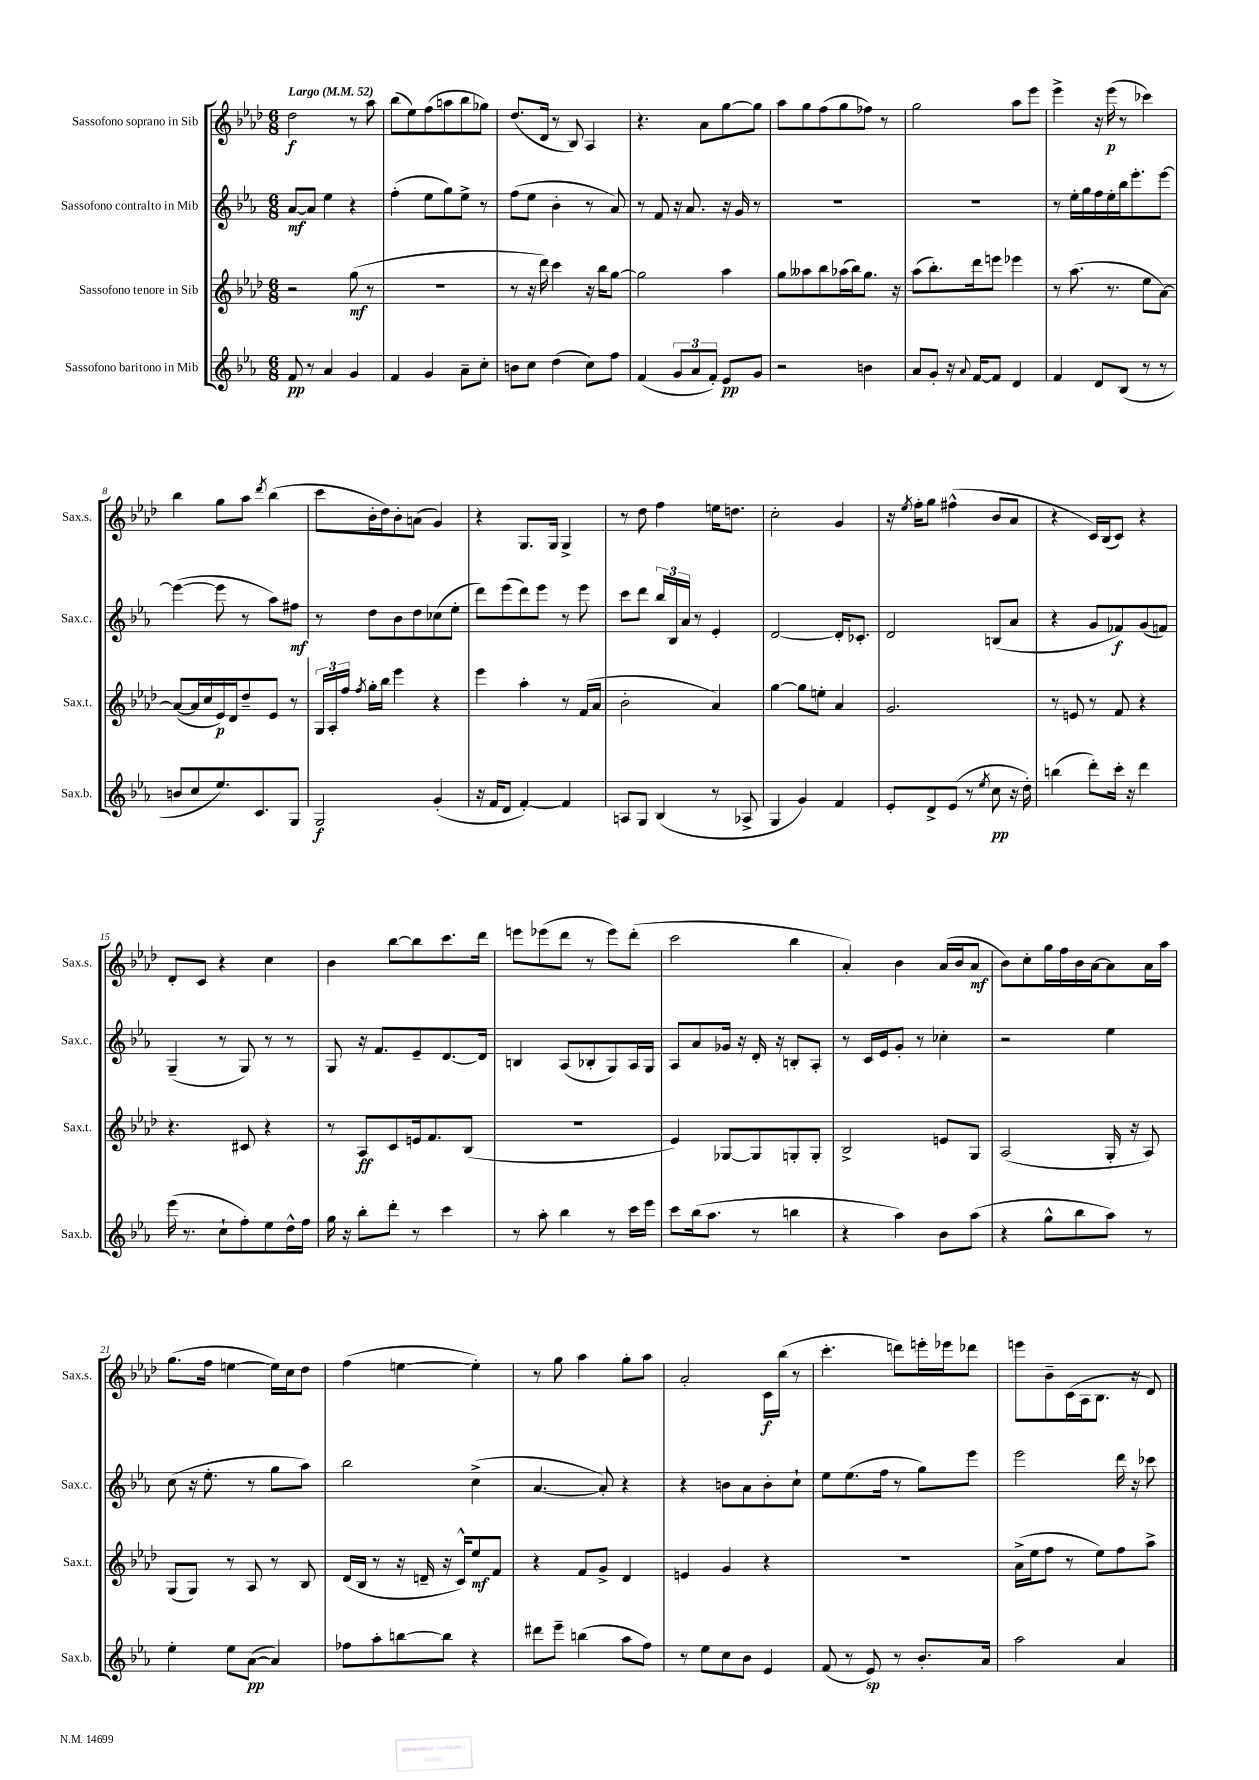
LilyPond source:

<<
\new StaffGroup <<
\new Staff = "s0" \with { instrumentName = "Sassofono soprano in Sib" shortInstrumentName = "Sax.s." } {
    \clef treble \key aes \major \numericTimeSignature \time 6/8 \tempo "Largo" 4 = 52
    \autoBeamOff des''2\f r8 aes''8 |
    bes''8[( ees''8) f''8( a''8 bes''8 ges''8]) |
    des''8.[( des'16] r8 bes8) aes4 |
    r4. aes'8[ g''8~ g''8] |
    aes''8[ g''8 f''8( g''8 fes''8]) r8 |
    g''2 aes''8[ ees'''8] |
    ees'''4-> r16 ees'''16\p( r8 ces'''4) |
    bes''4 g''8[ aes''8] \acciaccatura { des'''8 } bes''4( |
    c'''8[ bes'16-. des''16) bes'8-. a'8]( g'4) |
    r4 g8.[ g16] g4-> |
    r8 des''8 f''4 e''16[ d''8.] |
    c''2-. g'4 |
    r16 \acciaccatura { ees''8 } f''16[-. g''8] fis''4-^( bes'8[ aes'8] |
    r4 c'16[) bes16( c'8]) r4 |
    des'8[-. c'8] r4 c''4 |
    bes'4 bes''8[~ bes''8 c'''8. des'''16] |
    e'''8[ ees'''8( des'''8] r8 ees'''8[) des'''8]-.( |
    c'''2 bes''4 |
    aes'4-.) bes'4 aes'16[( bes'16 aes'8]\mf |
    bes'8[) c''8-. g''16 f''16 bes'16 aes'16~ aes'8 aes'16 aes''16] |
    g''8.[( f''16] e''4~ e''16[) c''16 des''8] |
    f''4( e''4~ e''4-.) |
    r8 g''8 aes''4 g''8[-. aes''8] |
    aes'2-. c'16[\f bes''16]( r8 |
    c'''4.-. d'''8[) e'''16-. ees'''16 des'''8] |
    e'''8[ bes'8-- c'16( aes16 bes8.] r16 des'8) \bar "|." |
}
\new Staff = "s1" \with { instrumentName = "Sassofono contralto in Mib" shortInstrumentName = "Sax.c." } {
    \clef treble \key ees \major \numericTimeSignature \time 6/8
    \autoBeamOff aes'8[~\mf aes'8] ees''4 r4 |
    f''4-.( ees''8[ g''8) ees''8]-> r8 |
    f''8[( ees''8] bes'4-. r8 aes'8) |
    r8 f'8 r16 aes'8. r16 g'16 r8 |
    R2. |
    R2. |
    r8 ees''16[-. g''16 f''16 ees''16-. bes''16 ees'''8.-. ees'''8]~ |
    ees'''4~( ees'''8 r8 aes''8[) fis''8]\mf |
    r8 d''8[ bes'8 d''8 ces''8( ees''8]-. |
    d'''8[) ees'''8( d'''8) ees'''8] r8 ees'''8 |
    c'''8[ d'''8] \tuplet 3/2 { bes''16[ bes16 aes'16] } r8 ees'4-. |
    d'2~ d'16[-. ces'8.]-. |
    d'2 b8[( aes'8] |
    r4 g'8[ fes'8\f) g'8( f'8]) |
    g4--( r8 g8) r8 r8 |
    g8 r16 f'8.[ ees'8-- d'8.~ d'16] |
    b4 aes8[( bes8-. g8) aes16 g16] |
    aes8[ aes'8 ges'16] r16 d'16-. r16 b8[-. aes8]-. |
    r8 c'16[ ees'16 g'8]-. r8 ces''4-. |
    r2 ees''4 |
    c''8( r16 ees''8.-. r8 g''8[ aes''8]) |
    bes''2 c''4->( |
    aes'4.~ aes'8-.) r4 |
    r4 b'8[ aes'8 b'8-. c''8]-! |
    ees''8[ ees''8.( f''16] r8 g''8[) ees'''8] |
    ees'''2 d'''16 r16 ces'''8 \bar "|." |
}
\new Staff = "s2" \with { instrumentName = "Sassofono tenore in Sib" shortInstrumentName = "Sax.t." } {
    \clef treble \key aes \major \numericTimeSignature \time 6/8
    \autoBeamOff r2 g''8\mf( r8 |
    R2. |
    r8 r16 des'''16) c'''4 r16 bes''16[ g''8]~ |
    g''2 aes''4 |
    g''8[ aeses''8 bes''8 aes''16( bes''16) g''8.] r16 |
    aes''8[( bes''8.-.) des'''16 e'''8] ees'''4 |
    r8 aes''8.( r8. ees''8[ aes'8]~) |
    aes'8[~( aes'16 c''16 ees'16\p) des'16 des''8-- ees'8] r8 |
    \tuplet 3/2 { g16[ aes16-. f''16] } \acciaccatura { f''8 } g''16[-. bes''16] ees'''4 r4 |
    ees'''4 aes''4-. r8 f'16[( aes'16] |
    bes'2-. aes'4) |
    g''4~ g''8[ e''8]-. aes'4 |
    g'2. |
    r8 e'8 r8 f'8 r4 |
    r4. cis'8 r4 |
    r8 aes8[\ff c'8 e'16 f'8. bes8]( |
    R2. |
    ees'4) ges8[~ ges8 g8-. g8]-. |
    bes2-> e'8[ g8] |
    aes2( g16-. r16 aes8) |
    g8[( g8]) r8 aes8 r8 bes8 |
    des'16[( bes16] r8 r16 d'16-- r16 c'16[-^) ees''8\mf f'8] |
    r4 f'8[ g'8]-> des'4 |
    e'4 g'4 r4 |
    R2. |
    aes'16[->( ees''16 f''8] r8 ees''8[) f''8 aes''8]-> \bar "|." |
}
\new Staff = "s3" \with { instrumentName = "Sassofono baritono in Mib" shortInstrumentName = "Sax.b." } {
    \clef treble \key ees \major \numericTimeSignature \time 6/8
    \autoBeamOff f'8\pp r8 aes'4 g'4 |
    f'4 g'4 aes'8[-- c''8]-. |
    b'8[ c''8] d''4( c''8[) f''8] |
    f'4( \tuplet 3/2 { g'8[ aes'8 f'8]-.) } ees'8[\pp g'8] |
    r2 b'4 |
    aes'8[ g'8]-. r16 \appoggiatura { aes'8 } f'16[~ f'8] d'4 |
    f'4 d'8[ bes8]( r8 r8 |
    b'8[ c''8 ees''8.) c'8. g8] |
    g2\f g'4-.( |
    r16 f'16[ d'8] f'4~-.) f'4 |
    a8[ g8] bes4( r8 aes8-> |
    g4 g'4) f'4 |
    ees'8[-. d'8-> ees'8]( r8 \acciaccatura { ees''8 } c''8\pp r16 d''16-.) |
    b''4( d'''8[-.) c'''16]-. r16 d'''4 |
    ees'''16( r8. c''8[-! f''8-.) ees''8 d''16-^ f''16] |
    g''16 r16 bes''8[-. d'''8]-. r8 c'''4 |
    r8 aes''8-. bes''4 r8 c'''16[ ees'''16] |
    c'''8[ bes''16( aes''8.] r8 b''4 |
    r4 aes''4) bes'8[ aes''8]( |
    r4 g''8[-^ bes''8 aes''8]) r8 |
    ees''4-. ees''8[ aes'8]~\pp( aes'4) |
    fes''8[ aes''8-. b''8~ b''8] r4 |
    dis'''8[ ees'''8]-- b''4( aes''8[ f''8]) |
    r8 ees''8[ c''8 bes'8] ees'4 |
    f'8( r8 ees'8\sp) r8 bes'8.[-. aes'16] |
    aes''2 aes'4 \bar "|." |
}
>>
>>
